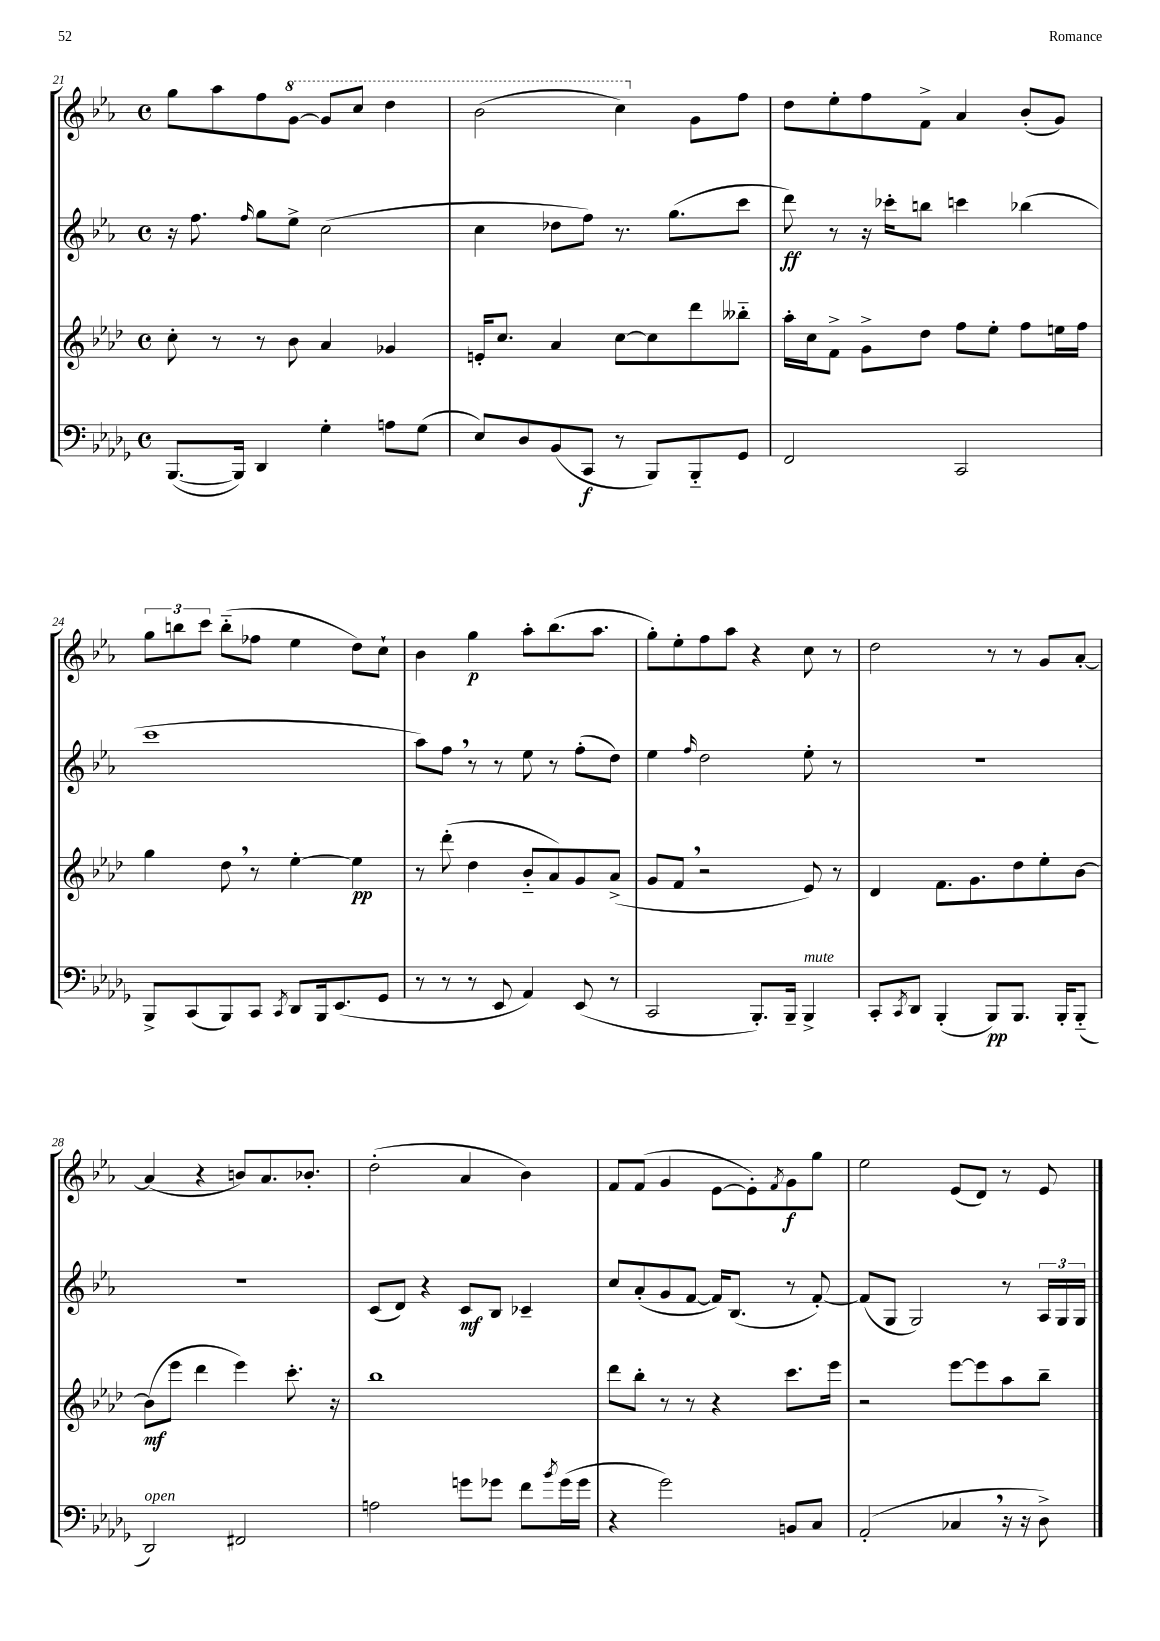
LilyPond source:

<<
\new StaffGroup <<
\new Staff = "s0" {
    \clef treble \key ees \major \defaultTimeSignature \time 4/4
    g''8 aes''8 f''8 \ottava #1 g''8~ g''8 c'''8 d'''4 |
    bes''2( c'''4) \ottava #0 g'8 f''8 |
    d''8 ees''8-. f''8 f'8-> aes'4 bes'8-.( g'8) |
    \tuplet 3/2 { g''8 b''8 c'''8 } b''8-_( fes''8 ees''4 d''8) c''8-! |
    bes'4 g''4\p aes''8-. bes''8.( aes''8. |
    g''8-.) ees''8-. f''8 aes''8 r4 c''8 r8 |
    d''2 r8 r8 g'8 aes'8~-. |
    aes'4( r4 b'8) aes'8. bes'8.-. |
    d''2-.( aes'4 bes'4) |
    f'8 f'8( g'4 ees'8~ ees'8-.) \acciaccatura { f'8 } g'8\f g''8 |
    ees''2 ees'8( d'8) r8 ees'8 \bar "|." |
}
\new Staff = "s1" {
    \clef treble \key ees \major \defaultTimeSignature \time 4/4
    r16 f''8. \grace { f''16 } g''8 ees''8-> c''2( |
    c''4 des''8 f''8) r8. g''8.( c'''8 |
    d'''8\ff) r8 r16 ces'''16-. b''8 c'''4 bes''4( |
    c'''1 |
    aes''8) f''8 \breathe r8 r8 ees''8 r8 f''8-.( d''8) |
    ees''4 \grace { f''16 } d''2 ees''8-. r8 |
    R1 |
    R1 |
    c'8( d'8) r4 c'8\mf bes8 ces'4-- |
    c''8 aes'8-.( g'8 f'8~ f'16) bes8.( r8 f'8~-.) |
    f'8( g8 g2) r8 \tuplet 3/2 { aes16 g16 g16 } \bar "|." |
}
\new Staff = "s2" {
    \clef treble \key aes \major \defaultTimeSignature \time 4/4
    c''8-. r8 r8 bes'8 aes'4 ges'4 |
    e'16-. c''8. aes'4 c''8~ c''8 des'''8 beses''8-_ |
    aes''16-. c''16 f'8-> g'8-> des''8 f''8 ees''8-. f''8 e''16 f''16 |
    g''4 des''8 \breathe r8 ees''4~-. ees''4\pp |
    r8 des'''8-.( des''4 bes'8-_ aes'8) g'8 aes'8->( |
    g'8 f'8 \breathe r2 ees'8) r8 |
    des'4 f'8. g'8. des''8 ees''8-. bes'8~ |
    bes'8\mf( ees'''8 des'''4 ees'''4) c'''8.-. r16 |
    bes''1 |
    des'''8 bes''8-. r8 r8 r4 c'''8. ees'''16 |
    r2 ees'''8~ ees'''8 aes''8 bes''8-- \bar "|." |
}
\new Staff = "s3" {
    \clef bass \key des \major \defaultTimeSignature \time 4/4
    bes,,8.~( bes,,16) des,4 ges4-. a8 ges8( |
    ees8) des8 bes,8( c,8\f r8 bes,,8) bes,,8-_ ges,8 |
    f,2 c,2 |
    bes,,8-> c,8( bes,,8) c,8 \acciaccatura { c,8 } des,8 bes,,16 ees,8.( ges,8 |
    r8 r8 r8 ees,8 aes,4) ees,8( r8 |
    c,2 bes,,8.-.) bes,,16-- bes,,4->^\markup { \italic "mute" } |
    c,8-. \acciaccatura { c,8 } des,8 bes,,4-.( bes,,8\pp) bes,,8. bes,,16-. bes,,8-_( |
    des,2^\markup { \italic "open" }) fis,2 |
    a2 g'8 ges'8 f'8 \acciaccatura { bes'8 } ges'16( ges'16 |
    r4 ges'2) b,8 c8 |
    aes,2-.( ces4 \breathe r16 r16 des8->) \bar "|." |
}
>>
>>
\layout { \context { \Score currentBarNumber = #21 } }
